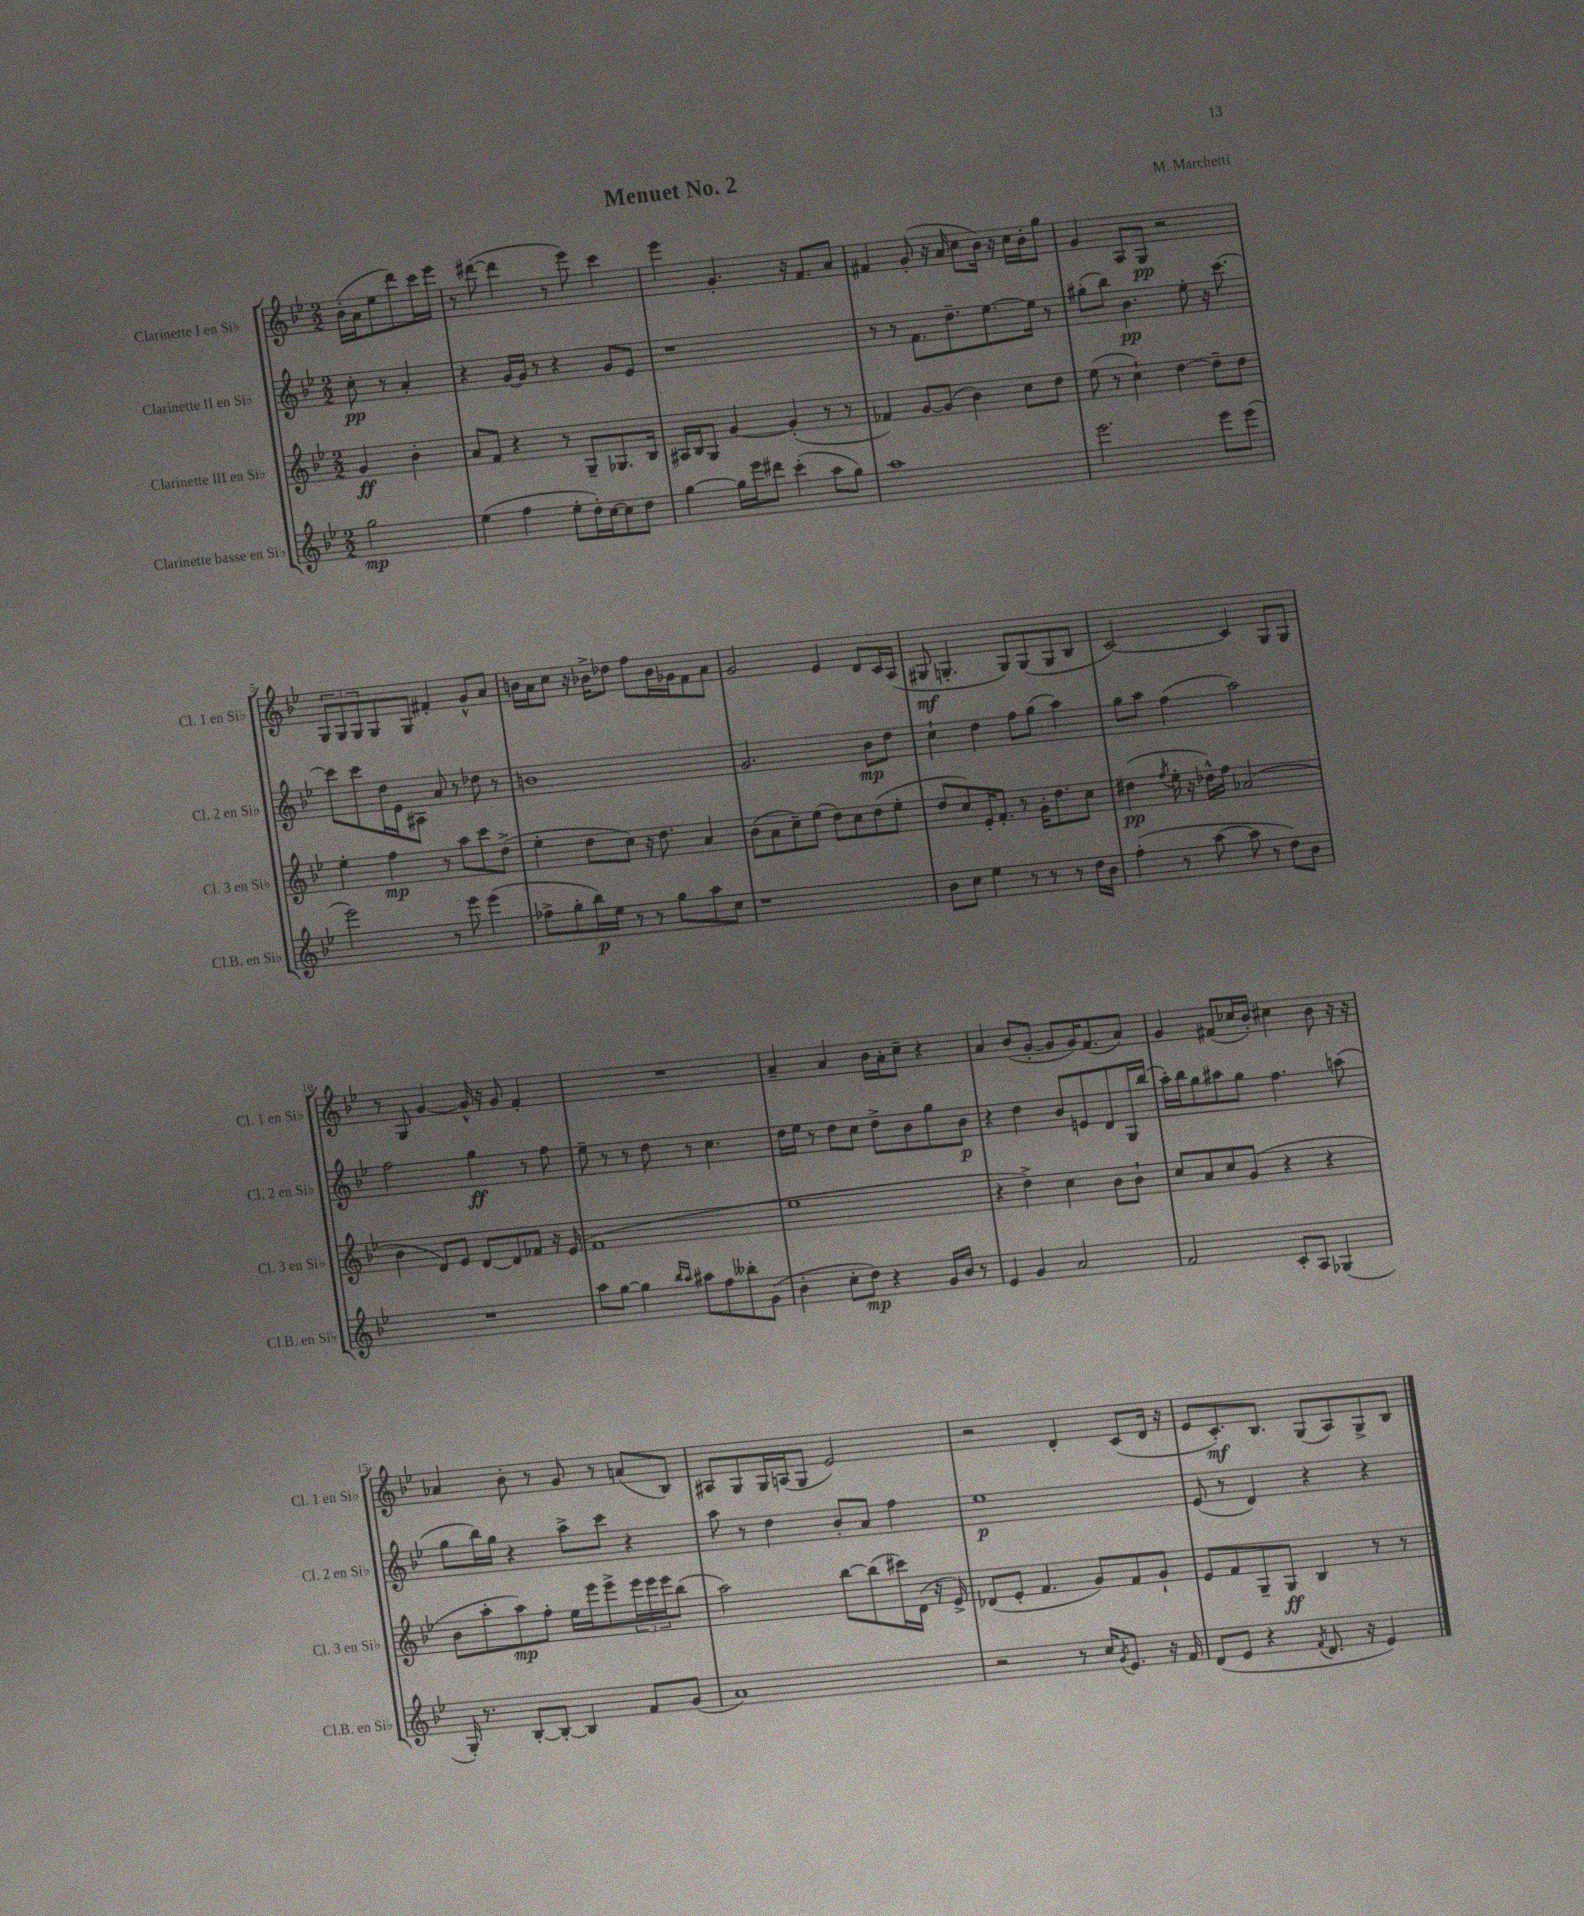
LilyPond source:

\header { title = "Menuet No. 2" composer = "M. Marchetti" }
<<
\new StaffGroup <<
\new Staff = "s0" \with { instrumentName = "Clarinette I en Sib" shortInstrumentName = "Cl. 1 en Sib" } {
    \clef treble \key bes \major \numericTimeSignature \time 2/2 \partial 2
    bes'16-.( a'16 ees''8 d'''8) c'''16 ees'''16 |
    r8 dis'''8~( dis'''4 r8 ees'''8) c'''4 |
    ees'''4 g'4.-. r16 f'8. a'8 |
    fis'4 g'8-.( r16 a'16 c''8 bes'16) r16 c''16 bes'16-. g''8 |
    g'4 a8 g8\pp r2 |
    \tuplet 3/2 { g8 g8 g8 } g8 g8 fis'4-. g'8-^ a'8 |
    b'16 a'16 c''8 r16 bes'16-> des''8 f''8 bes'16 ges'16 f'8 a'8 |
    g'2 ees'4 d'8 c'16 a16( |
    gis8\mf g4.-. g8) g8( g8 bes8 |
    c'2~) c'4 g8 g8 |
    r8 g8 g'4~ g'16-^ r16 g'8 f'4-. |
    R1 |
    a'4-- a'4 bes'16 a'16-. c''8-- r4 |
    a'4 bes'8( g'8~-. g'8 g'16) f'8.( a'8) |
    g'4 fis'8( ces''16 bes'16-.) cis''4 bes'8 r16 r16 |
    aes'4 bes'8-. r8 g'8 r8 a'8( bes8) |
    ais8 g8 g16 a16( g8 ees'2) |
    r2 d'4-. c'8( d'16 r16 |
    ees'8 c'8.-.\mf) bes8. g8( a8) g8-> bes8 \bar "|." |
}
\new Staff = "s1" \with { instrumentName = "Clarinette II en Sib" shortInstrumentName = "Cl. 2 en Sib" } {
    \clef treble \key bes \major \numericTimeSignature \time 2/2 \partial 2
    c''8-.\pp r8 a'4-. |
    r4 g'16~ g'16 r8 r4 g'8 ees'8 |
    r1 |
    r8 r8 f'8. d''8.-- ees''8.~ ees''16 r8 |
    gis''8-.( bes''8) bes'4.\pp ees''8-. r16 c'''8.~ |
    c'''8 c'''8 d''16 ees'16 ais8 a'8 r8 des''8 r8 |
    b'1 |
    g'2. bes'8\mp d''8 |
    c''4-! d''4 f''8 g''8( a''4) |
    g''8 a''8 f''4( a''2) |
    f''2 g''4\ff r8 f''8 |
    ees''8-- r8 r8 d''8 r8 c''4. |
    d''16 ees''16 r8 d''8 c''8 d''8-> bes'8 g''8 bes'8\p |
    r4 d''4 bes'8 e'8 d'8 g16 bes''16( |
    a''16-.) bes''16 g''8 ais''8 g''8 f''4. a''8( |
    g''8 bes''16) g''16 r4 a''8-> c'''8 r4 |
    a''8 r8 d''4 bes'8-. a'8 f''4 |
    ees''1\p |
    ees'8( r8 d'4) r4 r4 \bar "|." |
}
\new Staff = "s2" \with { instrumentName = "Clarinette III en Sib" shortInstrumentName = "Cl. 3 en Sib" } {
    \clef treble \key bes \major \numericTimeSignature \time 2/2 \partial 2
    g'4\ff bes'4-. |
    a'8 f'8 r4 r8 g8-- ges8. bes16 |
    ais16 bes16 g8 g'4~ g'4-.( r8 r8 |
    fes'4) g'8~ g'8( bes'4) c''8 d''8 |
    ees''8( r8 c''4-!) d''4~ d''8-- d''8 |
    ees''4-. f''4\mp r8 a''8 c'''8 d''8->( |
    ees''4-. d''8 c''8) r16 d''8. a'4 |
    bes'8( a'8 c''8--) ees''8( d''8) c''8 d''8( ees''8-. |
    d''8 c''8) ees'16-. f'8.-. r8 g'16-. d''8. c''8 |
    dis''4\pp( \acciaccatura { f''8 } ees''16-. r16 des''16-^) f''16 aes'2( |
    bes'4 d'8) ees'8 d'8~ d'8 fes'8 r16 ees'16( |
    f'1 |
    ees''1 |
    r4 d''4->) c''4 bes'8 bes'8-! |
    c''8 a'8 c''8 g'8( r4 r4 |
    bes'8 a''8-. a''8\mp) f''8-. ees''16 ees'''16 ees'''8-> \tuplet 3/2 { ees'''16 ees'''16 ees'''16 } bes''8( |
    a''2) bes''8~ bes''8( cis'''16) d'16( r16 ees'16->) |
    des'8( ees'8-. f'4. g'8) f'8 g'8-! |
    ees'8 f'8 g8-- g8\ff bes4 r8 r8 \bar "|." |
}
\new Staff = "s3" \with { instrumentName = "Clarinette basse en Sib" shortInstrumentName = "Cl.B. en Sib" } {
    \clef treble \key bes \major \numericTimeSignature \time 2/2 \partial 2
    g''2\mp |
    ees''4( f''4 ees''8-. d''16-.) c''16~ c''8 d''8 |
    g''4~ g''16 ees'''16 dis'''8 c'''4-.( a''8 g''8) |
    a''1 |
    ees'''2. ees'''8 ees'''8( |
    ees'''2) r8 ees'''8 ees'''4( |
    fes''8-> g''8-. bes''16\p) ees''16 r8 r8 g''8 a''8 c''8 |
    r1 |
    bes'8 c''8 ees''4 r8 r8 r8 d''16 bes'16 |
    f''4-.( r8 a''8~ a''8 r8 d''8) bes'8 |
    R1 |
    a''8 g''8~ g''4 \grace { bes''16 a''16 } ais''8 f''8 beses''8-. g'8( |
    bes'4-. c''8-. d''8\mp) r4 g'16 bes'16 r8 |
    ees'4 g'4 a'2 |
    f'2 c'8-. a8 ges4( |
    g16-.) r8. bes8~-. bes8~-. bes4 f'8 g'8( |
    a'1) |
    r2 r8 c''16 \acciaccatura { g'8 } ees'8. r16 f'16 |
    d'8( ees'8 r4 \acciaccatura { f'8 } d'8. r16 ees'4) \bar "|." |
}
>>
>>
